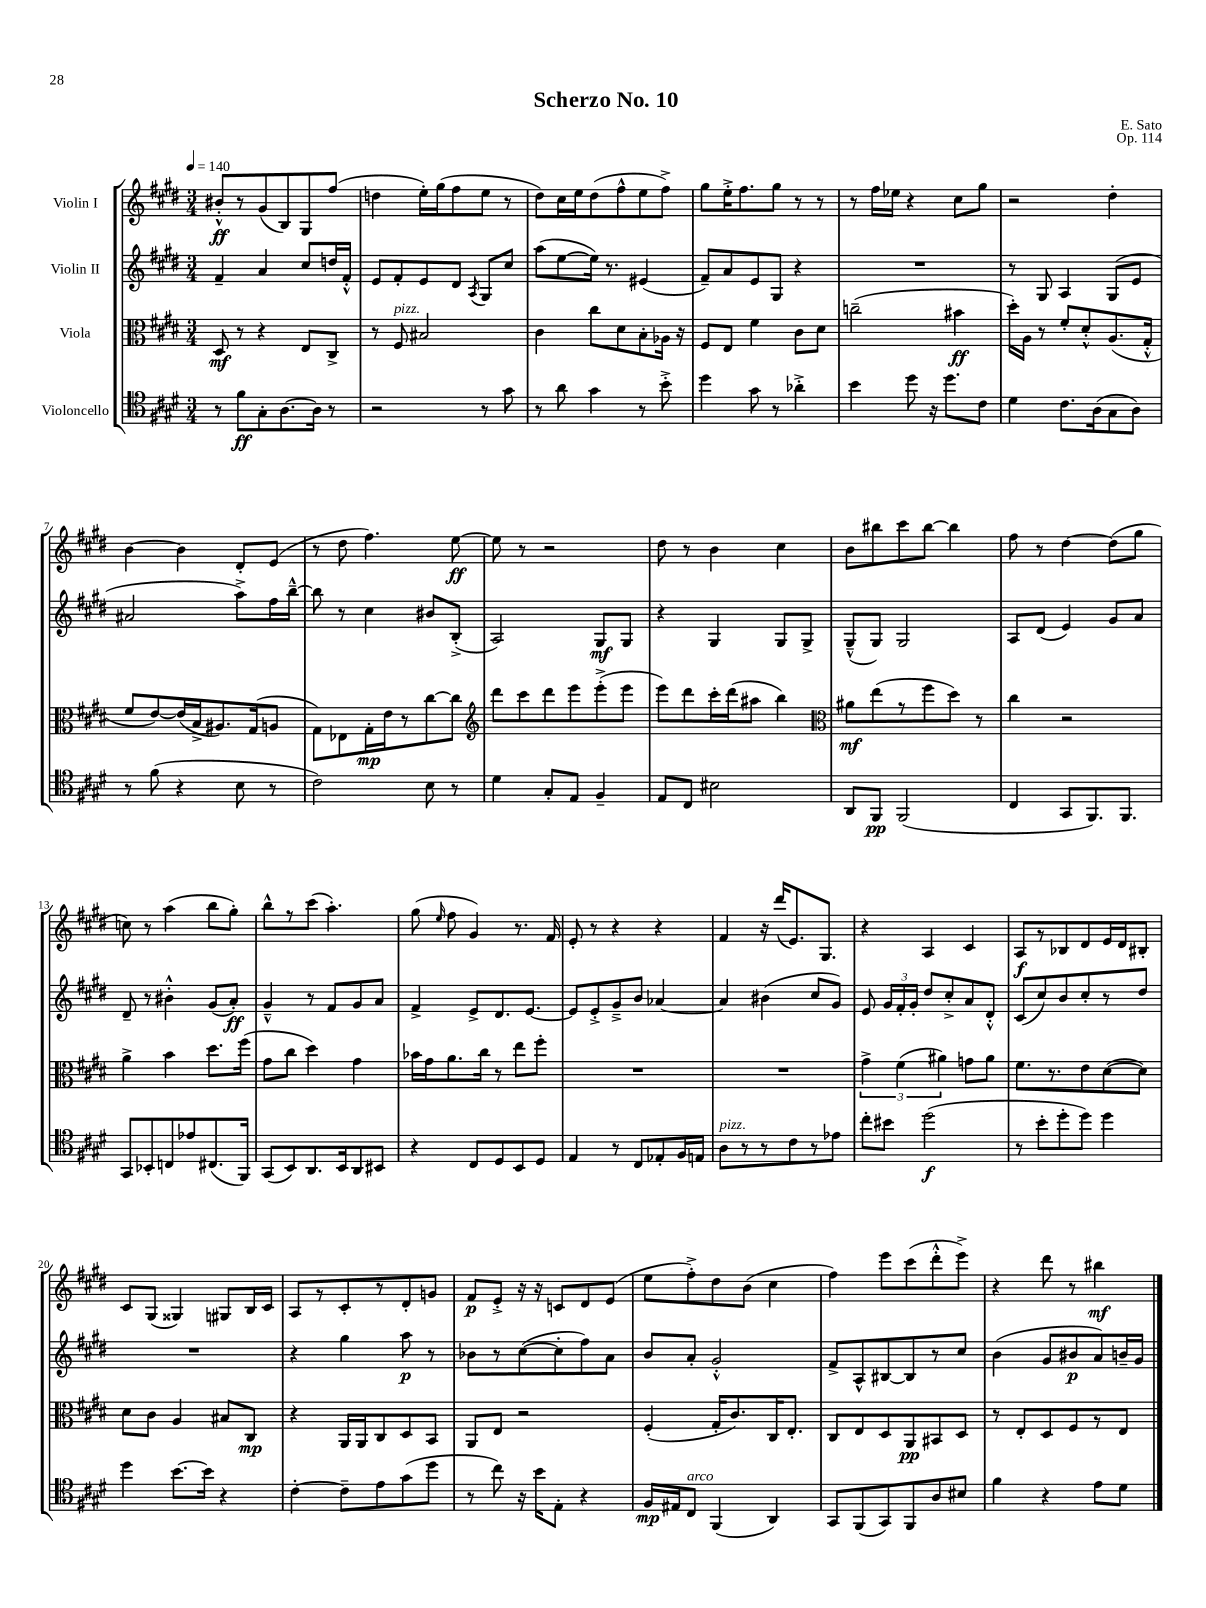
\header { title = "Scherzo No. 10" composer = "E. Sato" opus = "Op. 114" }
<<
\new StaffGroup <<
\new Staff = "s0" \with { instrumentName = "Violin I" } {
    \clef treble \key e \major \numericTimeSignature \time 3/4 \tempo 4 = 140
    \autoBeamOff bis'8[-.-^\ff r8 gis'8( b8) gis8 fis''8]( |
    d''4 e''16[-.) gis''16( fis''8 e''8] r8 |
    dis''8[) cis''16 e''16 dis''8( fis''8-^ e''8 fis''8]->) |
    gis''8[ e''16-.-> fis''8. gis''8] r8 r8 |
    r8 fis''16[ ees''16] r4 cis''8[ gis''8] |
    r2 dis''4-. |
    b'4~ b'4 dis'8[-. e'8]( |
    r8 dis''8 fis''4.) e''8~\ff |
    e''8 r8 r2 |
    dis''8 r8 b'4 cis''4 |
    b'8[ bis''8 cis'''8 bis''8]~ bis''4 |
    fis''8 r8 dis''4~ dis''8[( gis''8] |
    c''8) r8 a''4( b''8[ gis''8]-.) |
    b''8[-^ r8 cis'''8]( a''4.-.) |
    gis''8( \grace { e''16 } fis''8 gis'4) r8. fis'16 |
    e'8-. r8 r4 r4 |
    fis'4 r16 dis'''16[( e'8.) gis8.] |
    r4 a4 cis'4 |
    a8[\f r8 bes8 dis'8 e'16 dis'16 bis8]-. |
    cis'8[ gis8]( gisis4) gis8[ b16 cis'16] |
    a8[ r8 cis'8-. r8 dis'8-. g'8] |
    fis'8[\p e'8]-.-> r16 r16 c'8[ dis'8 e'8]( |
    e''8[ fis''8-.->) dis''8 b'8]( cis''4 |
    fis''4) e'''8[ cis'''8( dis'''8-.-^ e'''8]->) |
    r4 dis'''8 r8 bis''4\mf \bar "|." |
}
\new Staff = "s1" \with { instrumentName = "Violin II" } {
    \clef treble \key e \major \numericTimeSignature \time 3/4
    \autoBeamOff fis'4-- a'4 cis''8[ d''16 fis'16]-.-^ |
    e'8[ fis'8-. e'8 dis'8] \acciaccatura { a8 } gis8[ cis''8] |
    a''8[( e''8~ e''16]) r8. eis'4( |
    fis'8[--) a'8 e'8 gis8] r4 |
    R2. |
    r8 gis8 a4 gis8[( e'8] |
    ais'2 a''8[->) fis''16 b''16]~---^ |
    b''8 r8 cis''4 bis'8[ b8]-.->( |
    a2) gis8[\mf gis8] |
    r4 gis4 gis8[ gis8]-> |
    gis8[---^( gis8]) gis2 |
    a8[ dis'8]( e'4) gis'8[ a'8] |
    dis'8-- r8 bis'4-.-^ gis'8[( a'8]-.\ff) |
    gis'4---^ r8 fis'8[ gis'8 a'8] |
    fis'4-> e'8[-> dis'8. e'8.]~ |
    e'8[ e'8-.-> gis'8---> b'8] aes'4~ |
    aes'4 bis'4( cis''8[ gis'8]) |
    e'8 \tuplet 3/2 { gis'16[ fis'16-. gis'16]-. } dis''8[ cis''8-.-> a'8 dis'8]-.-^ |
    cis'8[( cis''8) b'8 cis''8-. r8 dis''8] |
    R2. |
    r4 gis''4 a''8\p r8 |
    bes'8[ r8 cis''8~( cis''8-. fis''8) a'8] |
    b'8[ a'8]-. gis'2-.-^ |
    fis'8[-> a8-^ bis8~ bis8 r8 cis''8] |
    b'4( gis'8[ bis'8\p a'8) b'16-- gis'16] \bar "|." |
}
\new Staff = "s2" \with { instrumentName = "Viola" } {
    \clef alto \key e \major \numericTimeSignature \time 3/4
    \autoBeamOff dis8\mf r8 r4 e8[ cis8]-> |
    r8 fis8^\markup { \italic "pizz." } bis2 |
    cis'4 cis''8[ dis'8 b8-. aes16] r16 |
    fis8[ e8] fis'4 cis'8[ dis'8] |
    c''2--( bis'4\ff |
    dis''16[-.) a16] r8 fis'8[-. dis'8-.-^ a8.( gis16]-.-^ |
    fis'8[ e'8~) e'16( b16-> ais8.) gis16( a8] |
    gis8[) ees8 gis16-.\mp e'16 r8 cis''8~ cis''8] |
    \clef treble dis'''8[ cis'''8 dis'''8 e'''8 e'''8-.->( e'''8] |
    e'''8[) dis'''8 cis'''16-. dis'''16( ais''8] b''4) |
    \clef alto ais'8[\mf e''8( r8 fis''8 dis''8]) r8 |
    cis''4 r2 |
    a'4-> b'4 dis''8.[ fis''16]( |
    gis'8[ cis''8] dis''4) gis'4 |
    bes'16[ gis'16 a'8. cis''16] r8 e''8[ fis''8]-. |
    R2. |
    R2. |
    \tuplet 3/2 { gis'4-> fis'4( ais'4) } g'8[ ais'8] |
    fis'8.[ r8. e'8 dis'8~( dis'8]) |
    dis'8[ cis'8] a4 bis8[ cis8]\mp |
    r4 a,16[ a,16 cis8 dis8 b,8] |
    a,8[ e8] r2 |
    fis4-.( gis16[-. cis'8.) cis16 e8.]-. |
    cis8[ e8 dis8 a,8\pp bis,8 dis8] |
    r8 e8[-. dis8 fis8 r8 e8] \bar "|." |
}
\new Staff = "s3" \with { instrumentName = "Violoncello" } {
    \clef tenor \key e \major \numericTimeSignature \time 3/4
    \autoBeamOff r8 fis'8[\ff gis8-. a8.~ a16] r8 |
    r2 r8 gis'8 |
    r8 a'8 gis'4 r8 b'8-.-> |
    dis''4 gis'8 r8 aes'4-.-> |
    b'4 dis''8 r16 dis''8.[ cis'8] |
    dis'4 cis'8.[ a16( gis8 a8]) |
    r8 fis'8( r4 b8 r8 |
    cis'2) b8 r8 |
    dis'4 gis8[-. e8] fis4-- |
    e8[ cis8] bis2 |
    a,8[ fis,8]\pp fis,2( |
    cis4 gis,8[ fis,8.) fis,8.] |
    gis,8[ bes,8-. c8 ees'8 cis8.( fis,16]) |
    gis,8[( b,8) a,8. b,16 a,8 bis,8] |
    r4 cis8[ dis8 b,8 dis8] |
    e4 r8 cis8[ ees8-. fis16 e16] |
    a8[^\markup { \italic "pizz." } r8 r8 cis'8 r8 ees'8] |
    cis''8[-. bis'8] dis''2\f( |
    r8 b'8[-. dis''8-. dis''8]) dis''4 |
    dis''4 b'8.[~ b'16] r4 |
    cis'4~-. cis'8[-- e'8 gis'8( dis''8] |
    r8 cis''8) r16 b'16[ e8]-. r4 |
    fis16[\mp eis16 cis8]^\markup { \italic "arco" } fis,4( a,4) |
    gis,8[ fis,8( gis,8) fis,8 a8 bis8] |
    fis'4 r4 e'8[ dis'8] \bar "|." |
}
>>
>>
